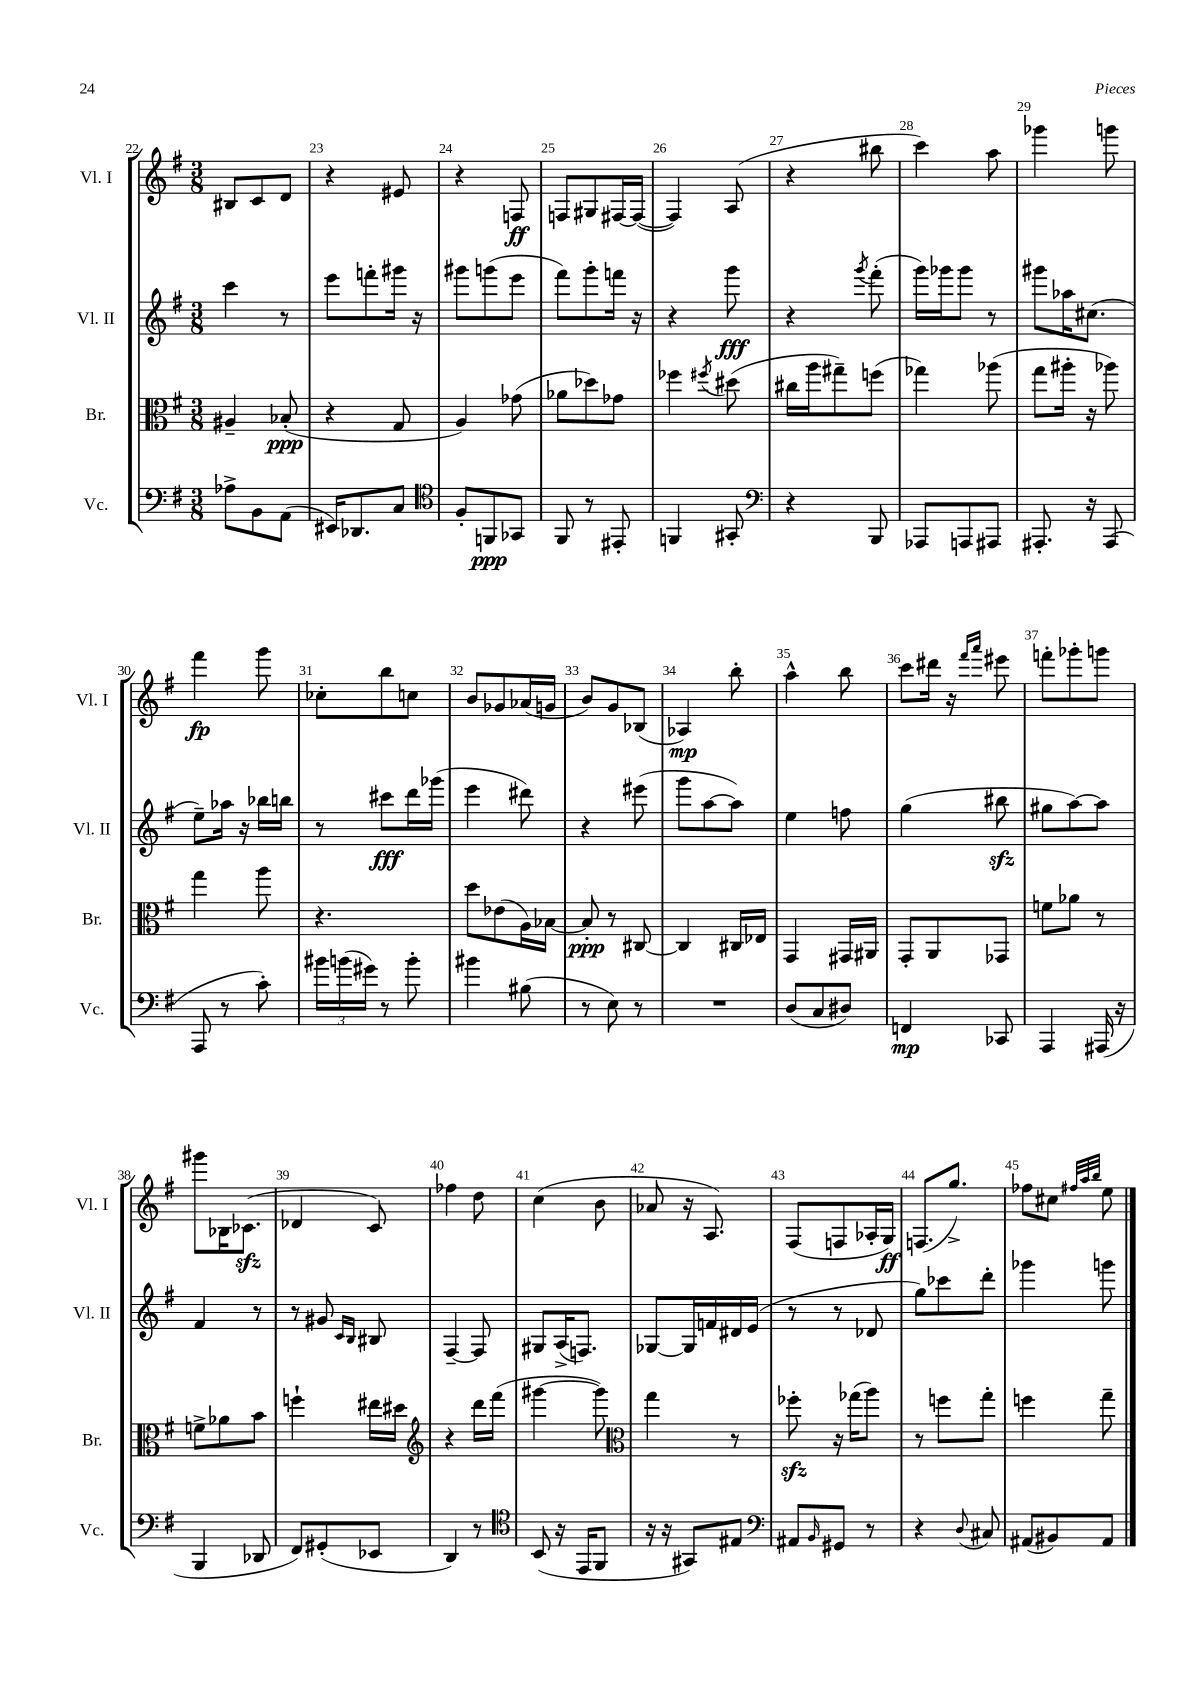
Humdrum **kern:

**kern	**kern	**kern	**kern
*staff4	*staff3	*staff2	*staff1
*clefF4	*clefC3	*clefG2	*clefG2
*k[f#]	*k[f#]	*k[f#]	*k[f#]
*M3/8	*M3/8	*M3/8	*M3/8
8A-^	4A#~	4ccc	8B#
8BB	.	.	8c
(8AA	(8B-'	8r	8d
=	=	=	=
16EE#)	4r	8eee	4r
8.DD-	.	.	.
.	.	8fff'	.
8C	8G	16ggg#	8e#
.	.	16r	.
=	=	=	=
*clefC4	*	*	*
8F#'	4A)	8ggg#	4r
8FF	.	(8ggg	.
8GG-	(8g-	8eee	8F
=	=	=	=
8FF#	8a-	8fff#)	8F
8r	8dd-)	8ggg'	8G#
8EE#'	8g-	16fff	[16F#
.	.	16r	(16F#_
=	=	=	=
4FF	4ff-	4r	4F#])
.	8qff#	.	.
8GG#'	(8dd#	8ggg	(8A
=	=	=	=
*clefF4	*	*	*
4r	16cc#	4r	4r
.	16aa	.	.
.	8gg#~)	.	.
.	.	8qggg	.
8BBB	(8ff	(8fff#'	8bb#
=	=	=	=
8AAA-	4gg-)	16ggg)	4ccc)
.	.	16ggg-	.
8AAA	.	8ggg-	.
8AAA#	(8aa-	8r	8aa
=	=	=	=
8.AAA#'	8gg	8ggg#	4ggg-
.	16aa#'	16aa-	.
16r	16r	(8.cc#	.
(8AAA#	8aa-)	.	8ggg
=	=	=	=
8AAA	4gg	8ee~)	4fff#
8r	.	16aa-	.
.	.	16r	.
8c')	8aa	16bb-	8ggg
.	.	16bb	.
=	=	=	=
24b#	4.r	8r	8cc-'
(24b	.	.	.
24g#)	.	.	.
8r	.	8ccc#	8bb
8b'	.	16ddd	8cc
.	.	(16ggg-	.
=	=	=	=
4b#	8dd	4eee	8b
.	(8e-	.	8g-
(8B#	16A)	8ddd#)	(16a-
.	[16B-	.	16g
=	=	=	=
8r	8B-']	4r	8b)
8E)	8r	.	8g
8r	[8C#	(8eee#	(8B-
=	=	=	=
4.r	4C#]	8ggg	4A-)
.	.	[8aa	.
.	16C#	8aa])	8bb'
.	16E-	.	.
=	=	=	=
(8D	4GG	4ee	4aa^^
8C	.	.	.
8D#)	16GG#	8ff	8bb
.	16AA#	.	.
=	=	=	=
4FF	8GG'	(4gg	8ccc
.	8AA	.	16ddd#
.	.	.	16r
.	.	.	16qqfff#
.	.	.	16qqaaa
8CC-	8GG-	8bb#	8eee#
=	=	=	=
4AAA	8f	8gg#	8fff'
.	8a-	[8aa)	8ggg-'
(16AAA#	8r	8aa]	8ggg
16r	.	.	.
=	=	=	=
4BBB	8f^	4f#	8ggg#
.	8a-	.	16B-
.	.	.	(8.c-
8DD-	8b	8r	.
=	=	=	=
8FF#)	4ff`	8r	4d-
(8GG#'	.	8g#	.
.	.	16qqc	.
.	.	16qqB	.
8EE-	16ee#	8B#	8c)
.	16dd#	.	.
=	=	=	=
*	*clefG2	*	*
4DD)	4r	[4F#~	4ff-
8r	16ddd	8F#]	8dd
.	(16fff#	.	.
=	=	=	=
*clefC4	*	*	*
(8BB	[4ggg#	8G#	(4cc
16r	.	(16A^	.
16EE	.	8.F)	.
8FF#	8ggg#])	.	8b
=	=	=	=
*	*clefC3	*	*
16r	4gg	[8G-	8a-
16r	.	.	.
8GG#)	.	16G-]	16r
.	.	16f	8.A)
8E#	8r	16d#	.
.	.	(16e	.
=	=	=	=
*clefF4	*	*	*
8AA#	8ff-'	8r	(8F#
16qqBB	.	.	.
8GG#	16r	8r	8F
.	(16gg-	.	.
8r	8aa)	8d-	16A-'
.	.	.	16G)
=	=	=	=
4r	8r	8gg)	(8.F
.	8ff	8ccc-	.
.	.	.	8.gg^)
8qqD	.	.	.
8C#	8gg'	8ddd'	.
=	=	=	=
(8AA#	4ff	4ggg-	8ff-
8BB#)	.	.	8cc#
.	.	.	32qqff#
.	.	.	32qqaa
.	.	.	32qqbb
8AA#	8gg~	8ggg	8ee
==	==	==	==
*-	*-	*-	*-
